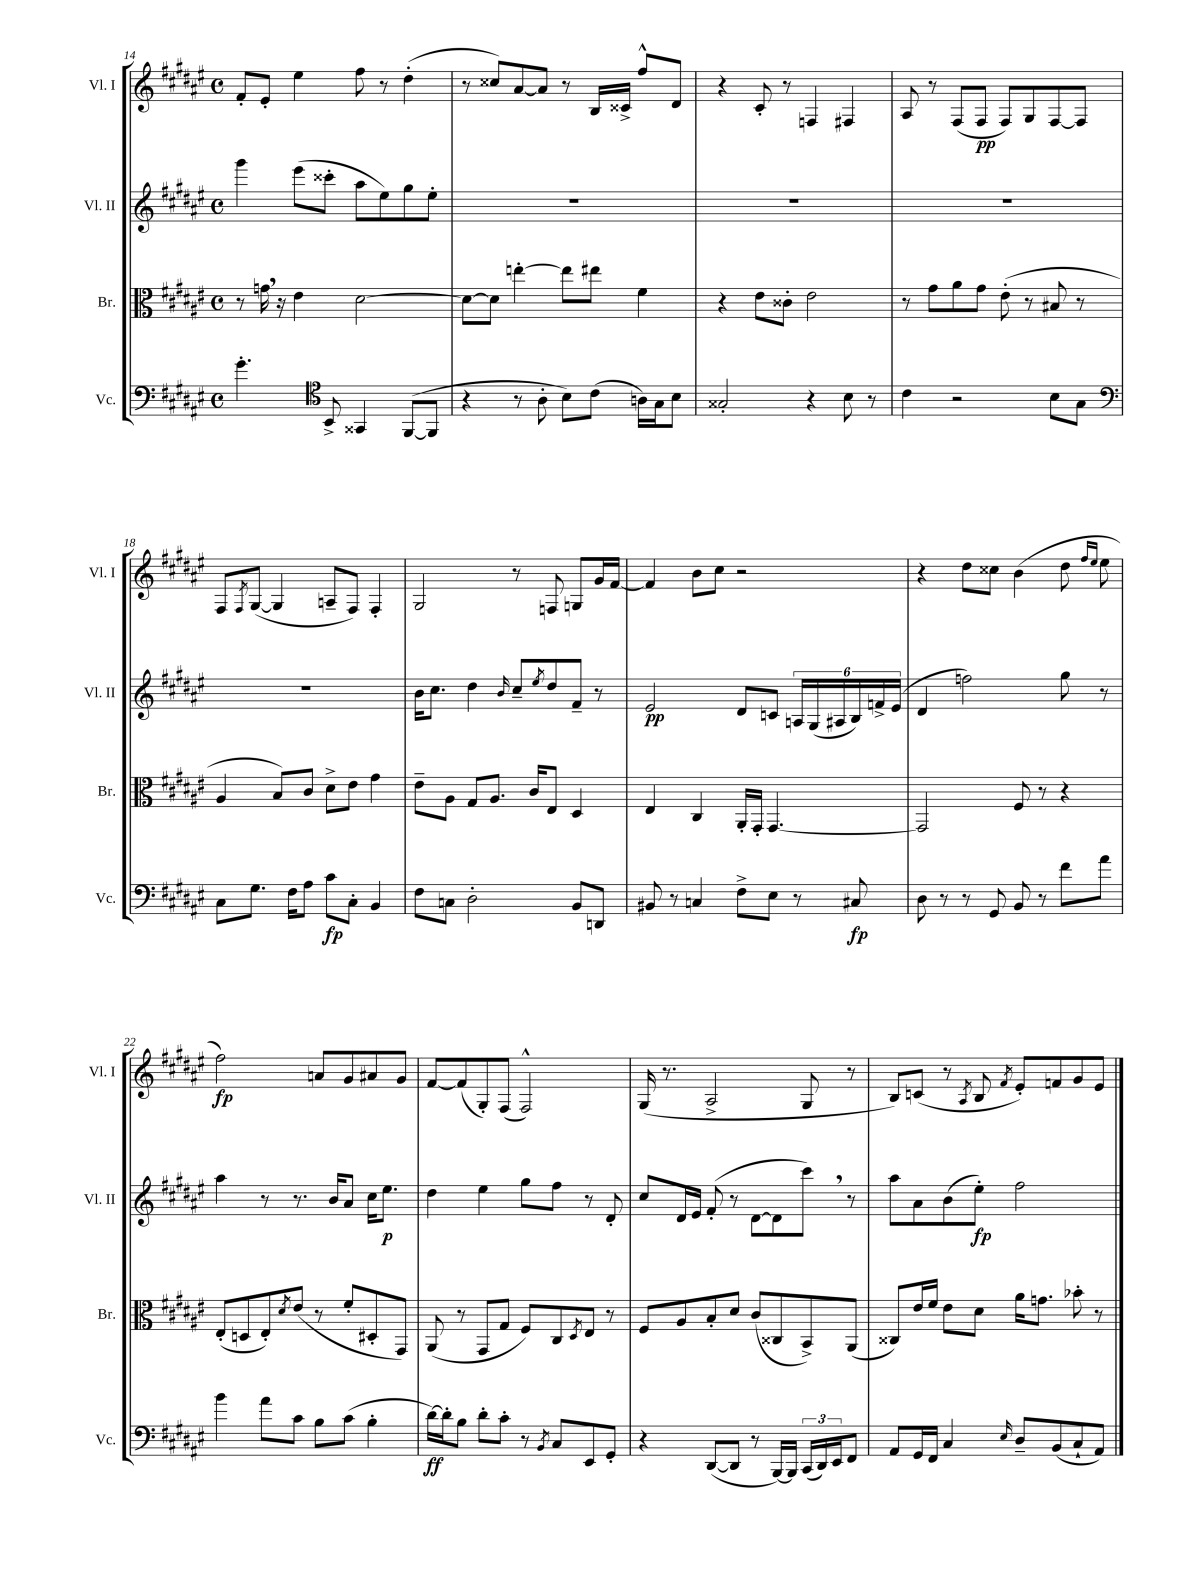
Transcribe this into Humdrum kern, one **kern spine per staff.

**kern	**dynam	**kern	**kern	**dynam	**kern	**dynam
*part4	*part4	*part3	*part2	*part2	*part1	*part1
*staff4	*staff4	*staff3	*staff2	*staff2	*staff1	*staff1
*I"Vc.	*	*I"Br.	*I"Vl. II	*	*I"Vl. I	*
*I'Vc.	*	*I'Br.	*I'Vl. II	*	*I'Vl. I	*
*clefF4	*	*clefC3	*clefG2	*	*clefG2	*
*k[f#c#g#d#a#e#]	*	*k[f#c#g#d#a#e#]	*k[f#c#g#d#a#e#]	*	*k[f#c#g#d#a#e#]	*
*M4/4	*	*M4/4	*M4/4	*	*M4/4	*
*met(c)	*	*met(c)	*met(c)	*	*met(c)	*
=14	=14	=14	=14	=14	=14	=14
4.g#'\	.	8r	4ggg#\	.	8f#'/L	.
.	.	16gn,\	.	.	8e#'/J	.
.	.	16r	.	.	.	.
.	.	4e#\	(8eee#\L	.	4ee#\	.
*clefC4	*	*	*	*	*	*
8BB^/	.	.	8ccc##X'\J	.	.	.
4GG##X/	.	[2d#\	8aa#\L	.	8ff#\	.
.	.	.	8ee#\)	.	8r	.
([8FF#/L	.	.	8gg#\	.	(4dd#'\	.
8FF#/J]	.	.	8ee#'\J	.	.	.
=15	=15	=15	=15	=15	=15	=15
4r	.	8d#\L_	1r	.	8r	.
.	.	8d#\J]	.	.	8cc##X/L)	.
8r	.	[4een'\	.	.	[8a#/	.
8A#'\	.	.	.	.	8a#/J]	.
8B\L)	.	8ee\L]	.	.	8r	.
(8c#\J	.	8ee#X\J	.	.	16B/LL	.
.	.	.	.	.	16c##X^/JJ	.
16An\LL)	.	4f#\	.	.	8ff#^^/L	.
16G#\J	.	.	.	.	.	.
8B\J	.	.	.	.	8d#/J	.
=16	=16	=16	=16	=16	=16	=16
2G##X'/	.	4r	1r	.	4r	.
.	.	8e#\L	.	.	8c#'/	.
.	.	8c##X'\J	.	.	8r	.
4r	.	2e#\	.	.	4Fn/	.
8B\	.	.	.	.	4F#X/	.
8r	.	.	.	.	.	.
=17	=17	=17	=17	=17	=17	=17
4c#\	.	8r	1r	.	8A#/	.
.	.	8g#\L	.	.	8r	.
2r	.	8a#\	.	.	(8F#/L	.
.	.	8g#\J	.	.	8F#/J	pp
.	.	(8e#'\	.	.	8F#/L)	.
.	.	8r	.	.	8G#/	.
8B\L	.	8B#X/	.	.	[8F#/	.
8G#\J	.	8r	.	.	8F#/J]	.
!!LO:LB:g=z
=18	=18	=18	=18	=18	=18	=18
*clefF4	*	*	*	*	*	*
8C#\L	.	4A#/	1r	.	8F#/L	.
.	.	.	.	.	8qF#/	.
8.G#\J	.	.	.	.	([8G#/J	.
.	.	8B/L)	.	.	4G#/]	.
16F#\KL	.	.	.	.	.	.
8A#\J	.	8c#/J	.	.	.	.
8c#\L	fp	8d#^\L	.	.	8An~/L	.
8C#'\J	.	8e#\J	.	.	8F#/J)	.
4BB/	.	4g#\	.	.	4F#'/	.
=19	=19	=19	=19	=19	=19	=19
8F#\L	.	8e#~\L	16b\KL	.	2G#/	.
.	.	.	8.cc#\J	.	.	.
8Cn\J	.	8A#\J	.	.	.	.
2D#'\	.	8G#/L	4dd#\	.	.	.
.	.	8.A#/J	.	.	.	.
.	.	.	16qqb/	.	.	.
.	.	.	8cc#~/L	.	8r	.
.	.	16c#/KL	.	.	.	.
.	.	.	8qee#/	.	.	.
.	.	8E#/J	8dd#/	.	8Fn/	.
8BB/L	.	4D#/	8f#~/J	.	8Gn/L	.
8DDn/J	.	.	8r	.	16g#/L	.
.	.	.	.	.	[16f#/JJ	.
=20	=20	=20	=20	=20	=20	=20
8BB#X/	.	4E#/	2e#/	pp	4f#/]	.
8r	.	.	.	.	.	.
4Cn/	.	4C#/	.	.	8b\L	.
.	.	.	.	.	8cc#\J	.
8F#^\L	.	16AA#'/LL	8d#/L	.	2r	.
.	.	16GG#'/JJ	.	.	.	.
8E#\J	.	[4.GG#/	8cn/J	.	.	.
8r	.	.	24An/LL	.	.	.
.	.	.	(24G#/	.	.	.
.	.	.	24A#X/	.	.	.
8C#X/	fp	.	24B/)	.	.	.
.	.	.	24fn^/	.	.	.
.	.	.	(24e#/JJ	.	.	.
=21	=21	=21	=21	=21	=21	=21
8D#\	.	2GG#/]	4d#/	.	4r	.
8r	.	.	.	.	.	.
8r	.	.	2ffn\)	.	8dd#\L	.
8GG#/	.	.	.	.	8cc##X\J	.
8BB/	.	8F#/	.	.	(4b\	.
8r	.	8r	.	.	.	.
8f#\L	.	4r	8gg#\	.	8dd#\	.
.	.	.	.	.	16qqff#/LL	.
.	.	.	.	.	16qqee#/JJ	.
8a#\J	.	.	8r	.	8ee#\	.
!!LO:LB:g=z
=22	=22	=22	=22	=22	=22	=22
4b\	.	(8E#'/L	4aa#\	.	2ff#\)	fp
.	.	8Dn/	.	.	.	.
8a#\L	.	8E#'/)	8r	.	.	.
.	.	8qd#/	.	.	.	.
8c#\J	.	(8e#/J	8.r	.	.	.
8B\L	.	8r	.	.	8an/L	.
.	.	.	16b/KL	.	.	.
(8c#\J	.	8f#'/L	8a#/J	.	8g#/	.
4B'\	.	8D#X'/	16cc#\KL	.	8a#X/	.
.	.	.	8.ee#\J	p	.	.
.	.	8GG#/J)	.	.	8g#/J	.
=23	=23	=23	=23	=23	=23	=23
[16d#\LL)	ff	(8AA#/	4dd#\	.	[8f#/L	.
16d#'\J]	.	.	.	.	.	.
8B\J	.	8r	.	.	(8f#/]	.
8d#'\L	.	8GG#/L	4ee#\	.	8G#'/)	.
8c#'\J	.	8G#/J	.	.	(8F#/J	.
8r	.	8F#/L)	8gg#\L	.	2F#^^/)	.
8qBB/	.	.	.	.	.	.
8C#/L	.	8C#/	8ff#\J	.	.	.
.	.	8qD#/	.	.	.	.
8EE#/	.	8E#/J	8r	.	.	.
8GG#'/J	.	8r	8d#'/	.	.	.
=24	=24	=24	=24	=24	=24	=24
4r	.	8F#/L	8cc#/L	.	(16G#/	.
.	.	.	.	.	8.r	.
.	.	8A#/	16d#/L	.	.	.
.	.	.	16e#/JJ	.	.	.
([8DD#/L	.	8B'/	(8f#'/	.	2A#^/	.
8DD#/J]	.	8d#/J	8r	.	.	.
8r	.	(8c#/L	[8d#\L	.	.	.
[16BBB/LL)	.	8C##X/	8d#\]	.	.	.
16BBB/JJ]	.	.	.	.	.	.
(24CC#/LL	.	8BB^/)	8ccc#,\J)	.	8G#/	.
24DD#/)	.	.	.	.	.	.
24EE#/J	.	.	.	.	.	.
8FF#/J	.	(8AA#/J	8r	.	8r	.
=25	=25	=25	=25	=25	=25	=25
8AA#/L	.	8C##X/L)	8aa#\L	.	8B/L)	.
16GG#/L	.	16e#/L	8a#\	.	(8cn/J	.
16FF#/JJ	.	16f#/JJ	.	.	.	.
4C#/	.	8e#\L	(8b\	.	8r	.
.	.	.	.	.	8qA#/	.
.	.	8d#\J	8ee#'\J)	fp	8B/	.
16qqE#/	.	.	.	.	8qf#/	.
8D#~/L	.	16a#\KL	2ff#\	.	8e#'/L)	.
.	.	8.gn\J	.	.	.	.
(8BB/	.	.	.	.	8fn/	.
8C#`/	.	8b-X'\	.	.	8g#/	.
8AA#/J)	.	8r	.	.	8e#/J	.
==	==	==	==	==	==	==
*-	*-	*-	*-	*-	*-	*-
